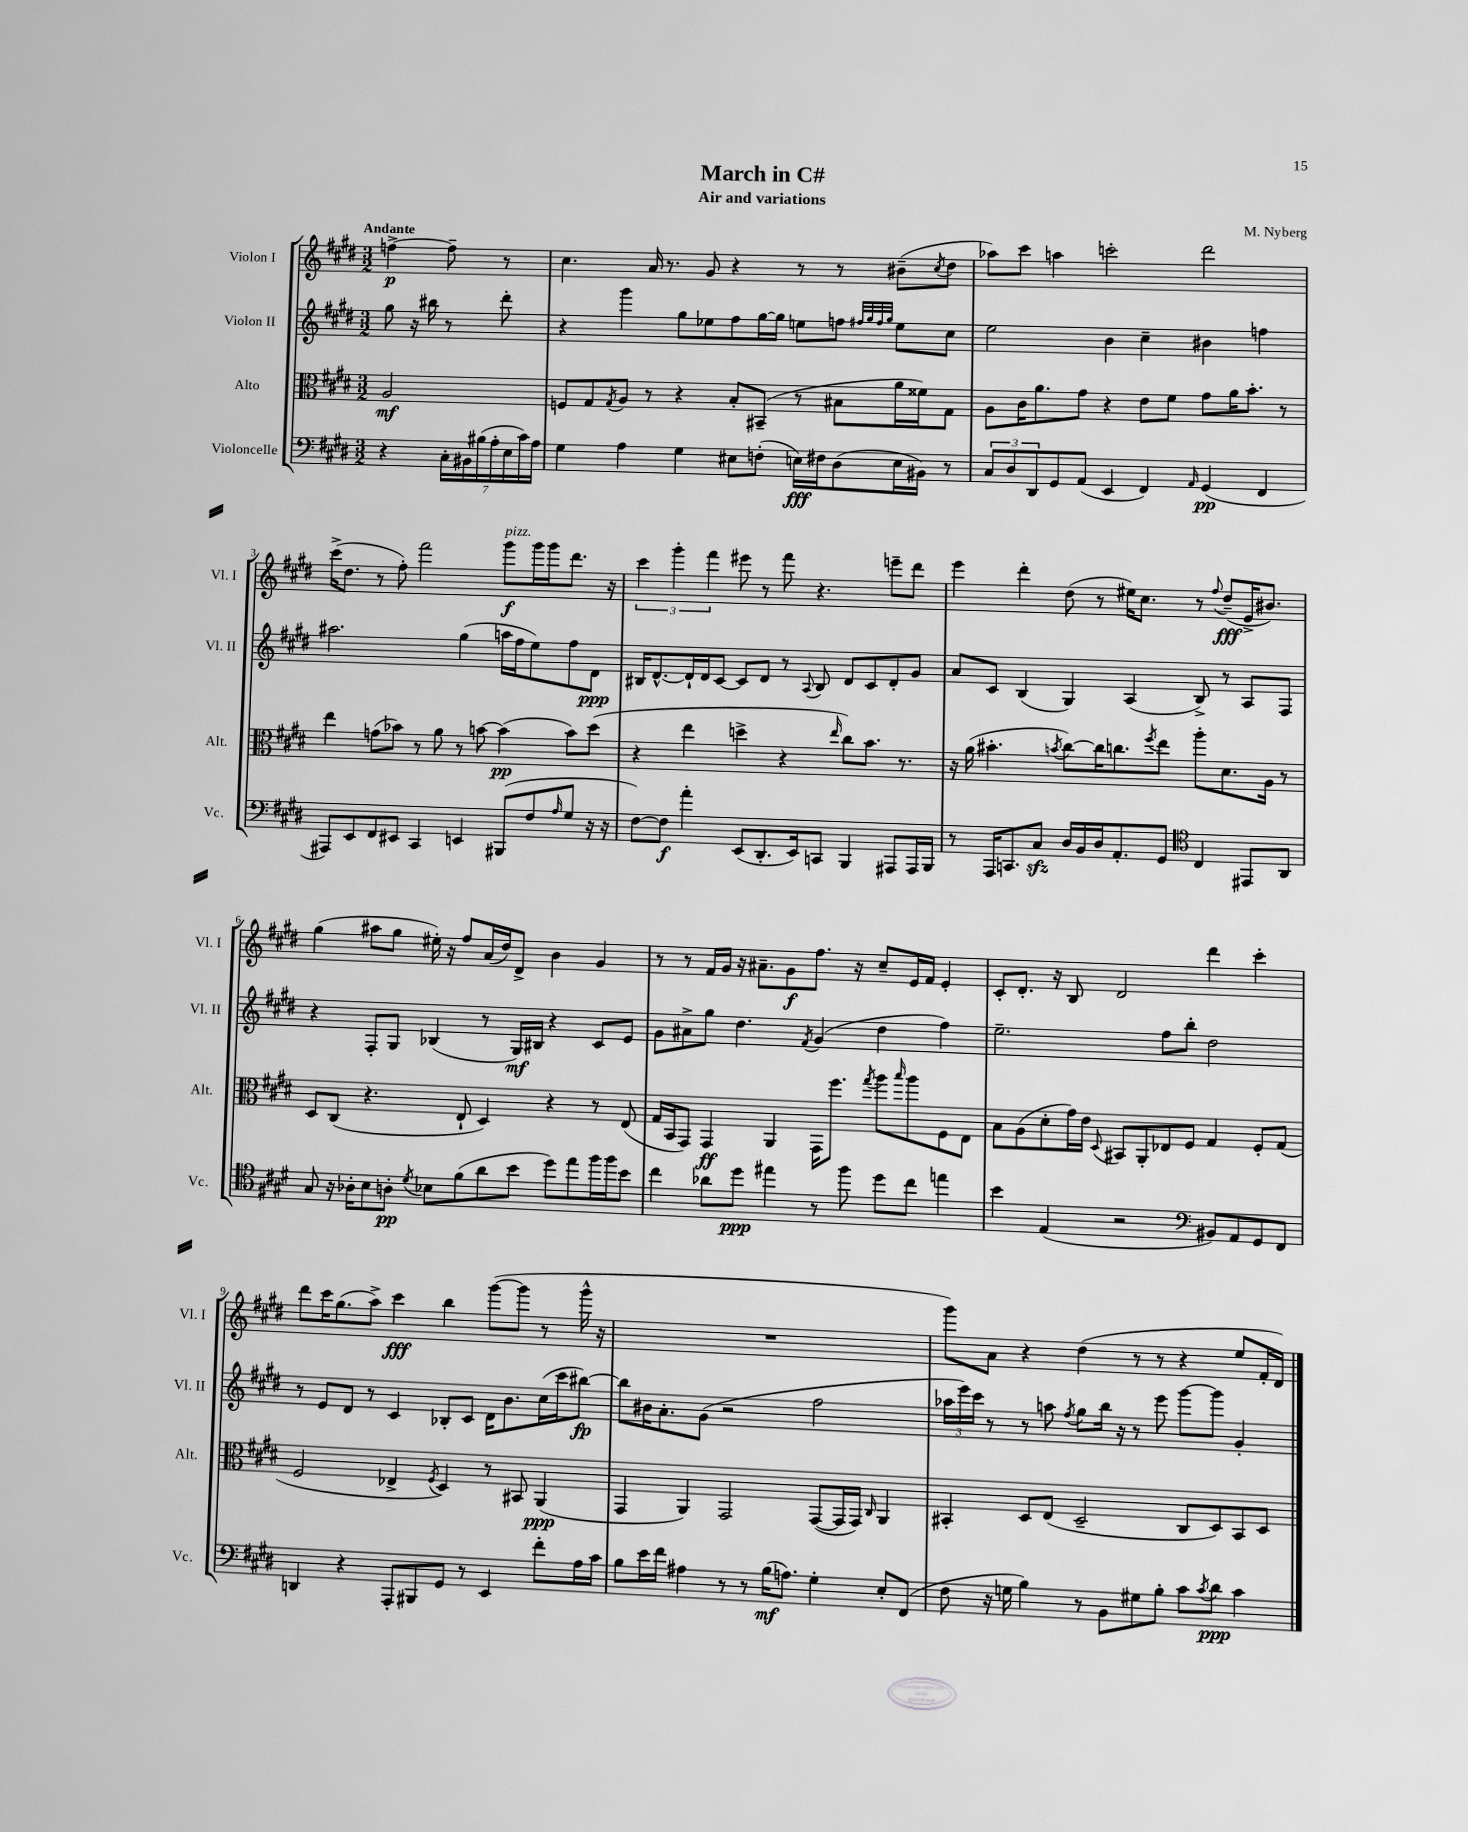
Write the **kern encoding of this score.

**kern	**dynam	**kern	**dynam	**kern	**dynam	**kern	**dynam
*part4	*part4	*part3	*part3	*part2	*part2	*part1	*part1
*staff4	*staff4	*staff3	*staff3	*staff2	*staff2	*staff1	*staff1
*I"Violoncelle	*	*I"Alto	*	*I"Violon II	*	*I"Violon I	*
*I'Vc.	*	*I'Alt.	*	*I'Vl. II	*	*I'Vl. I	*
*clefF4	*	*clefC3	*	*clefG2	*	*clefG2	*
*k[f#c#g#d#]	*	*k[f#c#g#d#]	*	*k[f#c#g#d#]	*	*k[f#c#g#d#]	*
*M3/2	*	*M3/2	*	*M3/2	*	*M3/2	*
=	=	=	=	=	=	=	=
!	!	!	!	!	!	!LO:TX:a:B:t=Andante	!
4r	.	2A/	mf	8gg#\	.	[4ffn^\	p
.	.	.	.	16r	.	.	.
.	.	.	.	16bb#X\	.	.	.
28C#'\LL	.	.	.	8r	.	8ff~\]	.
28BB#X\	.	.	.	.	.	.	.
(28B#X\	.	.	.	.	.	.	.
28A'\	.	.	.	.	.	.	.
.	.	.	.	8ddd#'\	.	8r	.
28E\	.	.	.	.	.	.	.
28c#\)	.	.	.	.	.	.	.
28A\JJ	.	.	.	.	.	.	.
=1	=1	=1	=1	=1	=1	=1	=1
4G#\	.	8Fn/L	.	4r	.	4.cc#\	.
.	.	8G#/	.	.	.	.	.
.	.	8qG#/	.	.	.	.	.
4A\	.	8A/J	.	4ggg#\	.	.	.
.	.	8r	.	.	.	16a/	.
.	.	.	.	.	.	8.r	.
4G#\	.	4r	.	8gg#\L	.	.	.
.	.	.	.	8ee-X\	.	8g#/	.
8E#X\L	.	8B'/L	.	8ff#\	.	4r	.
(8Fn'\J	.	(8BB#X~/J	.	[16gg#\L	.	.	.
.	.	.	.	16gg#\JJ]	.	.	.
16En\LL)	fff	8r	.	8een\L	.	8r	.
16F#X\J	.	.	.	.	.	.	.
(8D#\	.	8B#X\L	.	8ffn\J	.	8r	.
.	.	.	.	32qqff#X/LLL	.	.	.
.	.	.	.	32qqgg#/	.	.	.
.	.	.	.	32qqff#/	.	.	.
.	.	.	.	32qqgg#/JJJ	.	.	.
16E\L	.	16a\L	.	8ee\L	.	(8b#X~\L	.
16BB#X\JJ)	.	16f##X\J)	.	.	.	.	.
.	.	.	.	.	.	8qcc#/	.
8r	.	8G#\J	.	8cc#\J	.	8dd#\J	.
=2	=2	=2	=2	=2	=2	=2	=2
12C#/L	.	8A\L	.	2ee\	.	8aa-X\L)	.
12D#/	.	.	.	.	.	.	.
.	.	16c#\K	.	.	.	8ccc#\J	.
12DD#/	.	.	.	.	.	.	.
.	.	8.a\	.	.	.	.	.
8GG#/	.	.	.	.	.	4aan\	.
(8AA/J	.	8g#\J	.	.	.	.	.
4EE/	.	4r	.	4b\	.	2cccn'\	.
4FF#/)	.	8e\L	.	4cc#~\	.	.	.
.	.	8f#\J	.	.	.	.	.
16qqAA/	.	.	.	.	.	.	.
(4GG#/	pp	8g#\L	.	4b#X\	.	2ddd#\	.
.	.	16a\K	.	.	.	.	.
.	.	8.b'\J	.	.	.	.	.
4FF#/	.	.	.	4ffn\	.	.	.
.	.	8r	.	.	.	.	.
!!LO:LB:g=z
=3	=3	=3	=3	=3	=3	=3	=3
8AAA#X/L)	.	4ee\	.	2.aa#X\	.	(16ccc#^\KL	.
.	.	.	.	.	.	8.dd#\J	.
8EE/	.	.	.	.	.	.	.
8FF#/	.	(8gn\L	.	.	.	8r	.
8EE#X/J	.	8b-X\J)	.	.	.	8ff#'\)	.
4CC#/	.	8r	.	.	.	2fff#\	.
.	.	8a\	.	.	.	.	.
4EEn/	.	8r	.	(4gg#\	.	.	.
.	.	[8bn\	.	.	.	.	.
!	!	!	!	!	!	!LO:TX:a:i:t=pizz.	!
(8BBB#X/L	.	(4b\]	pp	16aan\LL	.	8ggg#\L	f
.	.	.	.	16ff#\J	.	.	.
8F#/	.	.	.	8ee\)	.	16ggg#\L	.
.	.	.	.	.	.	16ggg#\J	.
16qqA/	.	.	.	.	.	.	.
8G#/J	.	8b\L)	.	8ff#\	.	8.ddd#\J	.
16r	.	(8dd#\J	.	8d#\J	ppp	.	.
16r	.	.	.	.	.	16r	.
=4	=4	=4	=4	=4	=4	=4	=4
[8F#\L)	.	4r	.	16B#X/KL	.	6ccc#\	.
.	.	.	.	[8.d#^^/	.	.	.
8F#\J]	f	.	.	.	.	.	.
.	.	.	.	.	.	6ggg#'\	.
4a'\	.	4ee\	.	16d#`/L]	.	.	.
.	.	.	.	16d#/J	.	.	.
.	.	.	.	.	.	6fff#\	.
.	.	.	.	[8c#/J	.	.	.
(8EE/L	.	4ddn^\	.	8c#/L]	.	8eee#X\	.
8.DD#'/	.	.	.	8d#/J	.	8r	.
.	.	4r	.	8r	.	8fff#\	.
16EE/k)	.	.	.	.	.	.	.
.	.	.	.	8qqA/	.	.	.
8CCn/J	.	.	.	8B#/	.	4.r	.
.	.	16qqee/	.	.	.	.	.
4BBB/	.	8cc#\L)	.	8d#/L	.	.	.
.	.	8.b\J	.	8c#/	.	.	.
8AAA#X/L	.	.	.	8d#'/	.	8eeen~\L	.
.	.	8.r	.	.	.	.	.
16AAA#/L	.	.	.	8g#/J	.	8ddd#\J	.
16BBB/JJ	.	.	.	.	.	.	.
=5	=5	=5	=5	=5	=5	=5	=5
8r	.	16r	.	8a/L	.	4eee\	.
.	.	(16a\	.	.	.	.	.
16AAA/KL	.	4.b#X'\	.	8c#/J	.	.	.
8.CCn/	.	.	.	.	.	.	.
.	.	.	.	(4B/	.	4ddd#'\	.
8C#zz/J	.	.	.	.	.	.	.
.	.	8qbn/	.	.	.	.	.
16D#/LL	.	[8cc#\L)	.	4G#/)	.	(8dd#\	.
16BB/	.	.	.	.	.	.	.
16D#/J	.	16cc#\K]	.	.	.	8r	.
8.AA'/	.	8.ccn\	.	.	.	.	.
.	.	.	.	(4A/	.	16ee#X\KL)	.
.	.	.	.	.	.	8.cc#\J	.
.	.	8qff#/	.	.	.	.	.
8GG#/J	.	8ee\J	.	.	.	.	.
*clefC4	*	*	*	*	*	*	*
4C#/	.	8aa'\L	.	8B^/)	.	8r	.
.	.	.	.	.	.	8qqff#/	.
.	.	8.d#\	.	8r	.	(8dd#~/L	fff
8EE#X/L	.	.	.	8A/L	.	16e^/K	.
.	.	16A\Jk	.	.	.	8.b#X/J)	.
8AA/J	.	8r	.	8F#/J	.	.	.
!!LO:LB:g=z
=6	=6	=6	=6	=6	=6	=6	=6
8G#/	.	8D#/L	.	4r	.	(4gg#\	.
16r	.	(8C#/J	.	.	.	.	.
16A-X'\KL	.	.	.	.	.	.	.
8B\	.	4.r	.	8F#'/L	.	8aa#X\L	.
8An'\J	pp	.	.	8G#/J	.	8gg#\J	.
8qd#/	.	.	.	.	.	.	.
8B-X\L	.	.	.	(4B-X/	.	16ee#X'\)	.
.	.	.	.	.	.	16r	.
(8f#\	.	8E`/	.	.	.	8ff#/L	.
8a\	.	4D#/)	.	8r	.	(16a/L	.
.	.	.	.	.	.	16dd#/J)	.
8b\J	.	.	.	16G#/LL)	mf	8d#^/J	.
.	.	.	.	16B#X/JJ	.	.	.
8dd#\L)	.	4r	.	4r	.	4b\	.
8ee\	.	.	.	.	.	.	.
16ff#\L	.	8r	.	8c#/L	.	4g#/	.
16ff#\J	.	.	.	.	.	.	.
8b\J	.	(8E/	.	8e/J	.	.	.
=7	=7	=7	=7	=7	=7	=7	=7
4cc#\	.	16G#/LL	.	8g#\L	.	8r	.
.	.	16BB/J	.	.	.	.	.
.	.	8GG#/J)	.	8a#X^\	.	8r	.
8a-X\L	.	4GG#/	ff	8gg#\J	.	16f#/LL	.
.	.	.	.	.	.	16g#/JJ	.
8dd#\J	ppp	.	.	4.dd#\	.	16r	.
.	.	.	.	.	.	8.a#X~\L	.
4ee#X\	.	4AA/	.	.	.	.	.
.	.	.	.	.	.	8g#\	f
.	.	.	.	8qf#/	.	.	.
8r	.	16GG#\KL	.	(4g#/	.	8.ff#\J	.
.	.	8.ff#\J	.	.	.	.	.
8ff#\	.	.	.	.	.	.	.
.	.	.	.	.	.	16r	.
.	.	8qgg#/	.	.	.	.	.
8dd#\L	.	8aa\L	.	4dd#\	.	8cc#~/L	.
.	.	16qqbb/	.	.	.	.	.
8cc#\J	.	8aa\	.	.	.	16e/L	.
.	.	.	.	.	.	16f#/JJ	.
4een\	.	8F#\	.	4ff#\)	.	4e'/	.
.	.	8E\J	.	.	.	.	.
=8	=8	=8	=8	=8	=8	=8	=8
4b\	.	8B\L	.	2.ee~\	.	8c#'/L	.
.	.	(8A\	.	.	.	8.d#'/J	.
(4E/	.	8d#'\	.	.	.	.	.
.	.	.	.	.	.	16r	.
.	.	16g#\L)	.	.	.	8B/	.
.	.	16e\JJ	.	.	.	.	.
.	.	8qqD#/	.	.	.	.	.
2r	.	8BB#X/L	.	.	.	2d#/	.
.	.	8AA'/	.	.	.	.	.
.	.	8E-X/	.	8ff#\L	.	.	.
.	.	8F#/J	.	8bb'\J	.	.	.
*clefF4	*	*	*	*	*	*	*
8BB#X/L)	.	4G#/	.	2dd#\	.	4ddd#\	.
8AA/	.	.	.	.	.	.	.
8GG#/	.	8F#'/L	.	.	.	4ccc#'\	.
8FF#/J	.	(8G#/J	.	.	.	.	.
!!LO:LB:g=z
=9	=9	=9	=9	=9	=9	=9	=9
4DDn/	.	2F#/	.	8r	.	8ddd#\L	.
.	.	.	.	8e/L	.	16ccc#\K	.
.	.	.	.	.	.	(8.gg#\	.
4r	.	.	.	8d#/J	.	.	.
.	.	.	.	8r	.	8aa^\J)	.
8AAA'/L	.	4E-X^/	.	4c#/	.	4ccc#\	fff
8BBB#X/	.	.	.	.	.	.	.
.	.	8qF#/	.	.	.	.	.
8GG#/J	.	4D#/)	.	8B-X'/L	.	4bb\	.
8r	.	.	.	8c#/J	.	.	.
4EE/	.	8r	.	16d#\KL	.	([8ggg#\L	.
.	.	.	.	8.b\	.	.	.
.	.	8BB#X/	.	.	.	8ggg#\J]	.
8f#'\L	.	(4AA/	ppp	(16cc#\L	.	8r	.
.	.	.	.	16ccc#\J	.	.	.
16A\L	.	.	.	[8bb#X\J)	fp	16ggg#^^\	.
16c#\JJ	.	.	.	.	.	16r	.
=10	=10	=10	=10	=10	=10	=10	=10
8B\L	.	4GG#/	.	8bb#\L]	.	1.r	.
16e\L	.	.	.	16b#X\K	.	.	.
16f#\JJ	.	.	.	8.a'\	.	.	.
4A#X\	.	4AA/)	.	.	.	.	.
.	.	.	.	(8g#\J	.	.	.
8r	.	2GG#/	.	2r	.	.	.
8r	.	.	.	.	.	.	.
(16B\KL	mf	.	.	.	.	.	.
8.An\J)	.	.	.	.	.	.	.
4G#'\	.	([8GG#/L	.	2ff#\	.	.	.
.	.	16GG#/L]	.	.	.	.	.
.	.	16GG#/JJ)	.	.	.	.	.
.	.	16qqC#/	.	.	.	.	.
8E'/L	.	4AA/	.	.	.	.	.
(8FF#/J	.	.	.	.	.	.	.
=11	=11	=11	=11	=11	=11	=11	=11
8F#\	.	4BB#X'/	.	24aa-X\LL	.	8ggg#\L)	.
.	.	.	.	24eee\)	.	.	.
.	.	.	.	24ccc#\JJ	.	.	.
16r	.	.	.	8r	.	8a\J	.
16Gn\	.	.	.	.	.	.	.
4B\)	.	8D#/L	.	8r	.	4r	.
.	.	(8E/J	.	8aan\	.	.	.
.	.	.	.	8qff#/	.	.	.
8r	.	2D#~/	.	8gg#\L	.	(4dd#\	.
8BB\L	.	.	.	16bb\Jk	.	.	.
.	.	.	.	16r	.	.	.
8G#X\	.	.	.	8r	.	8r	.
8B'\J	.	.	.	8eee\	.	8r	.
8c#\L	.	8C#/L	.	[8ggg#\L	.	4r	.
8qc#/	.	.	.	.	.	.	.
8d#\J	ppp	8D#/)	.	8ggg#\J]	.	.	.
4c#\	.	8BB#/	.	4g#'/	.	8ee/L	.
.	.	8D#/J	.	.	.	16f#'/L	.
.	.	.	.	.	.	16d#/JJ)	.
==	==	==	==	==	==	==	==
*-	*-	*-	*-	*-	*-	*-	*-
